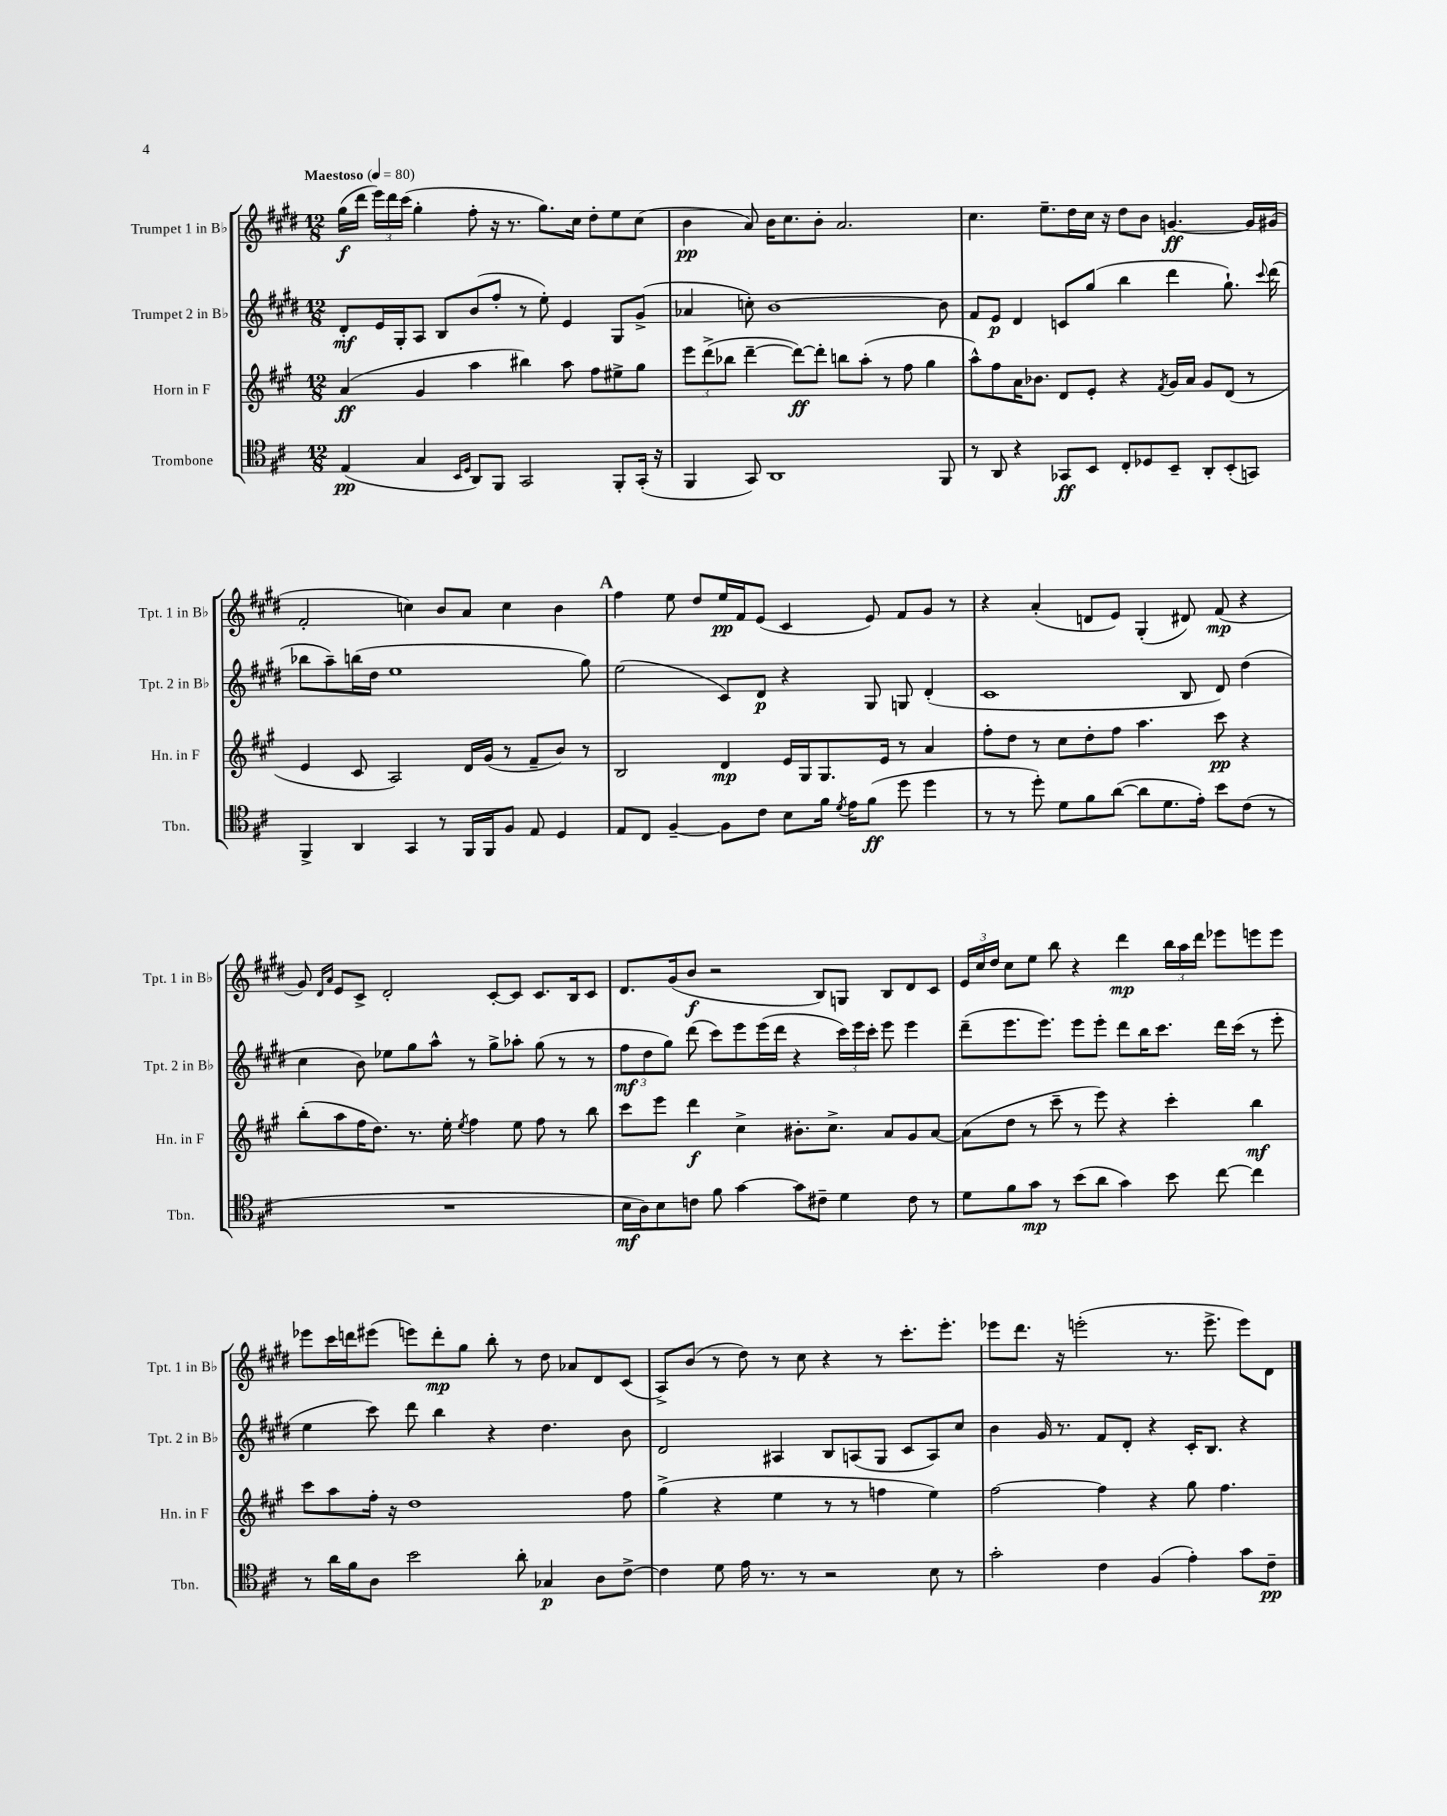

**kern	**kern	**kern	**kern
*staff4	*staff3	*staff2	*staff1
*clefC4	*clefG2	*clefG2	*clefG2
*k[f#c#]	*k[f#c#g#]	*k[f#c#g#d#]	*k[f#c#g#d#]
*M12/8	*M12/8	*M12/8	*M12/8
*MM80	*MM80	*MM80	*MM80
(4E	(4a	8d#'	(16gg#
.	.	.	16ddd#
.	.	16e	24eee)
.	.	.	24ddd#
.	.	16G#'	.
.	.	.	(24ccc#
4G	4g#	8A	4gg#'
.	.	8B	.
16qqBB	.	.	.
16qqD	.	.	.
8AA)	4aa	(8b	8ff#'
8FF#	.	8ff#'	16r
.	.	.	8.r
2GG	4bb#)	8r	.
.	.	8ee')	8.gg#)
.	8aa	4e	.
.	.	.	16cc#
.	8ff#	.	8dd#'
8FF#'	8ee#^	8G#	8ee
(16GG'	8gg#	(8g#^	(8cc#
16r	.	.	.
=	=	=	=
4FF#	12eee	4a-	4b
.	(12ddd^	.	.
.	12bb-	.	.
8GG)	[4ddd~	8cc')	8a)
1AA	.	[1b	16b
.	.	.	8.cc#
.	8ddd_)	.	.
.	8ddd']	.	8b'
.	8bb	.	2.a
.	(8aa'	.	.
.	8r	.	.
.	8ff#	.	.
.	4gg#	.	.
8FF#	.	8b]	.
=	=	=	=
8r	8aa^^)	8f#	4.cc#
8AA	8ff#	8e	.
4r	16a	4d#	.
.	8.b-	.	.
.	.	.	8.ee~
8GG-	8d	8c	.
.	.	.	16dd#
8BB	8e'	(8gg#	16cc#
.	.	.	16r
8C#'	4r	4bb	8dd#
8D-	.	.	8b
.	8qf#	.	.
8BB~	16g#	4ddd#	[4.g
.	16a	.	.
8AA'	8g#	.	.
(8BB'	(8d	8.gg#`)	.
8GG)	8r	.	16g]
.	.	8qqccc#	.
.	.	(16ddd#	(16g#
=	=	=	=
4FF#^	4e	8bb-	2f#'
.	.	8aa~)	.
4AA	8c#	(16bb	.
.	.	16dd#	.
.	2A)	1ee	.
4GG	.	.	4cc)
8r	.	.	8b
16FF#	16d	.	8a
16FF#	(16g#	.	.
8F#	8r	.	4cc
8E	8f#~	.	.
4D	8b)	.	4b
.	8r	8gg#)	.
=	=	=	=
8E	2B	(2ee	4ff#
8C#	.	.	.
[4F#~	.	.	8ee
.	.	.	8dd#
8F#]	4d	8c#)	16ee
.	.	.	16f#
8c#	.	8d#	(8e
8B	16e	4r	4c#
.	16G#	.	.
16f#	8.G#	.	.
8qd	.	.	.
16e	.	.	.
(8f#	.	8G#	8e)
.	16e	.	.
8dd	8r	8G	8f#
4dd	4a	(4d#'	8g#
.	.	.	8r
=	=	=	=
8r	8ff#'	1c#	4r
8r	8dd	.	.
8dd')	8r	.	(4a'
8d	8cc#	.	.
8f#	8dd'	.	8d
([8a	8ff#	.	8e)
8a]	4.aa	.	(4G#'
8.d	.	.	.
.	.	8B	8d#)
16e')	.	.	.
8b	8ccc#	8d#)	(8f#
(8c#	4r	(4dd#	4r
8r	.	.	.
=	=	=	=
1.r	(8bb'	4cc#	8g#)
.	.	.	16qqd#
.	.	.	16qqa
.	8aa	.	8e
.	16ff#	8b)	8c#^
.	8.dd)	.	.
.	.	8ee-	2d#'
.	8.r	8gg#	.
.	.	8aa^^	.
.	16ee'	.	.
.	8qee	.	.
.	4ff#	8r	.
.	.	8gg#^	[8c#'
.	8ee	8aa-'	8c#]
.	8ff#	(8gg#	8.c#
.	8r	8r	.
.	.	.	16B
.	8bb	8r	8c#
=	=	=	=
16B	8ccc#	12ff#	8.d#
16A)	.	.	.
.	.	12dd#	.
8B	8eee	.	.
.	.	12gg#)	.
.	.	.	(16g#
8c	4ddd	(8ddd#	8b
8f#	.	8ccc#)	2r
[4g	4cc#^	8eee	.
.	.	(16eee	.
.	.	16ddd#	.
8g]	8.b#'	4r	.
8c#~	.	.	8B)
.	8.cc#^	.	.
4d	.	24ccc#)	8G
.	.	24eee	.
.	.	24ccc#'	.
.	8a	8eee	8B
8c#	8g#	4eee	8d#
8r	[8a	.	8c#
=	=	=	=
8d	(8a]	(8ddd#~	24e
.	.	.	24cc#
.	.	.	24dd#
8f#	8dd	8.eee	8cc#
8g	8r	.	8ee
.	.	8.eee)	.
8r	8ccc#~	.	8bb
(8b	8r	8eee	4r
8a	8eee)	8eee'	.
4g)	4r	8ddd#	4ddd#
.	.	16bb	.
.	.	8.ccc#	.
8b	4ccc#'	.	24bb
.	.	.	24aa
.	.	.	24ddd#
[8cc#	.	16ddd#	8eee-
.	.	(16ccc#	.
4cc#]	4bb	8r	8eee
.	.	8eee'	8eee
=	=	=	=
8r	8ccc#	4ee	8eee-
16a	8aa	.	16ccc#
16f#	.	.	16ddd
8A	16ff#'	8ccc#)	(8eee#
.	16r	.	.
2b	1dd	8ddd#	8eee)
.	.	4bb	8ddd'
.	.	.	8gg#
.	.	4r	8bb'
8a'	.	.	8r
4G-	.	4.dd#	8dd#
.	.	.	8a-
8A	.	.	8d#
[8c#^	8ff#	8b	(8c#
=	=	=	=
4c#]	(4gg#^	2d#	8A^)
.	.	.	(8b
8d	4r	.	8r
16e	.	.	8dd#)
8.r	.	.	.
.	4ee	4A#	8r
8r	.	.	8cc#
2r	8r	8B	4r
.	8r	(8A	.
.	4ff	8G#	8r
.	.	8c#	8.ccc#'
8B	4ee)	8A)	.
.	.	.	8.eee'
8r	.	8cc#	.
=	=	=	=
2g'	[2ff#	4b	8eee-
.	.	.	8.ddd#
.	.	16g#	.
.	.	8.r	16r
.	.	.	(2eee'
4c#	4ff#]	8f#	.
.	.	8d#'	.
(4F#	4r	4r	.
.	.	.	8.r
4e')	8gg#	16c#'	.
.	.	8.B	8.eee^
.	4.ff#	.	.
8g	.	4r	8eee)
8c#~	.	.	8d#
==	==	==	==
*-	*-	*-	*-
